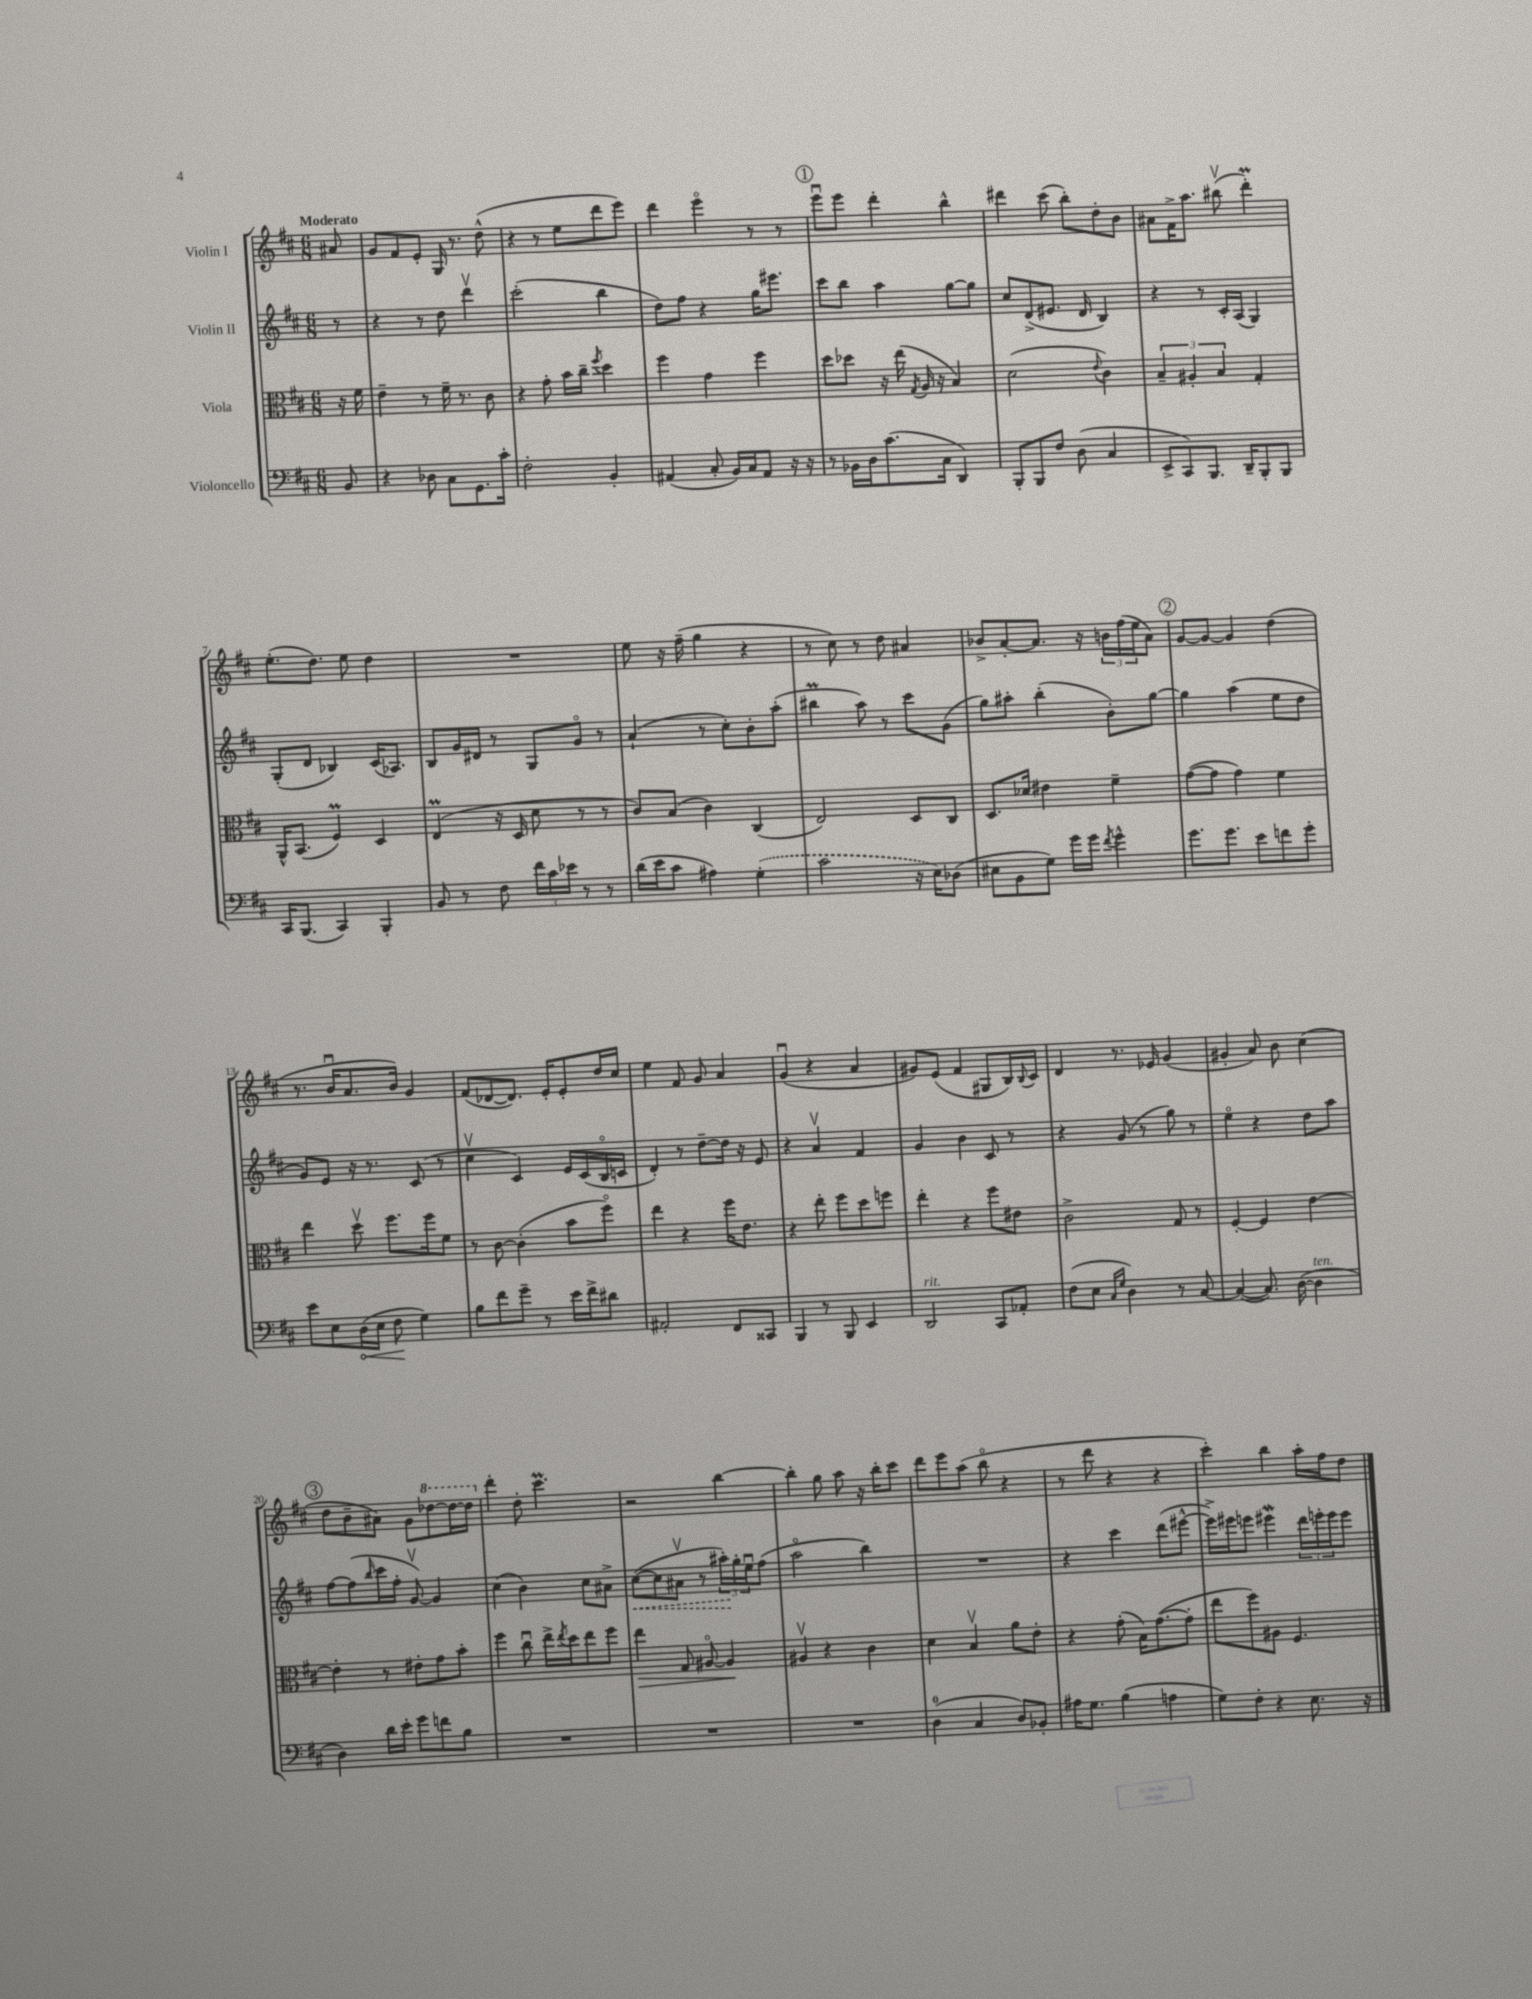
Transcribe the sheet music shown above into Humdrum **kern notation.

**kern	**dynam	**kern	**dynam	**kern	**dynam	**kern
*part4	*part4	*part3	*part3	*part2	*part2	*part1
*staff4	*staff4	*staff3	*staff3	*staff2	*staff2	*staff1
*I"Violoncello	*	*I"Viola	*	*I"Violin II	*	*I"Violin I
*clefF4	*	*clefC3	*	*clefG2	*	*clefG2
*k[f#c#]	*	*k[f#c#]	*	*k[f#c#]	*	*k[f#c#]
*M6/8	*	*M6/8	*	*M6/8	*	*M6/8
=	=	=	=	=	=	=
!	!	!	!	!	!	!LO:TX:a:B:t=Moderato
8BB/	.	16r	.	8r	.	8a#X/
.	.	16f#\	.	.	.	.
=1	=1	=1	=1	=1	=1	=1
4r	.	4e~\	.	4r	.	8g/L
.	.	.	.	.	.	8f#/
8D-X\	.	8r	.	8r	.	8e'/J
8C#\L	.	16f#~\	.	8dd\	.	16G/
.	.	8.r	.	.	.	8.r
8.GG\	.	.	.	4dddv\	.	.
.	.	8c#\	.	.	.	(8dd^^\
16c#'\Jk	.	.	.	.	.	.
=2	=2	=2	=2	=2	=2	=2
2F#'\	.	4r	.	(2ccc#'\	.	4r
.	.	8g'\	.	.	.	8r
.	.	16b\LL	.	.	.	8ee\L
.	.	16cc#~\JJ	.	.	.	.
.	.	8qff#/	.	.	.	.
4BB'/	.	4dd\	.	4bb\	.	8ddd\
.	.	.	.	.	.	8eee\J)
=3	=3	=3	=3	=3	=3	=3
(4AA#X/	.	4ff#\	.	8dd\L)	.	4ddd\
.	.	.	.	8ff#\J	.	.
8C#'/	.	4g\	.	4r	.	4eee\
16BB/LL)	.	.	.	.	.	.
16C#/J	.	.	.	.	.	.
8AA#/J	.	4ff#\	.	16gg\KL	.	8r
.	.	.	.	8.eee#X\J	.	.
16r	.	.	.	.	.	8r
16r	.	.	.	.	.	.
!!LO:REH:place=s1:t=1
=4	=4	=4	=4	=4	=4	=4
8r	.	8dd\L	.	8ccc#\L	.	8eeeu\L
16BB-X\LL	.	8dd-X\J	.	8bb\J	.	8eee\J
16D\J	.	.	.	.	.	.
(8.c#\	.	16r	.	4aa\	.	4ddd'\
.	.	(16ee\	.	.	.	.
.	.	8qG/	.	.	.	.
.	.	16A/	.	.	.	.
16C#\Jk	.	16r	.	.	.	.
4DD/)	.	4B/)	.	[8gg\L	.	4bb^^\
.	.	.	.	8gg\J]	.	.
=5	=5	=5	=5	=5	=5	=5
8BBB'/L	.	(2d\	.	8cc#/L	.	4ddd#X\
8BBB/	.	.	.	(8d^/	.	.
8F#/J	.	.	.	8.e#X/J	.	(8ccc#\
(8D\	.	.	.	.	.	8bb'\L)
.	.	.	.	16d/	.	.
.	.	8qqe/	.	.	.	.
4C#/	.	4c#\)	.	4B/)	.	8dd'\
.	.	.	.	.	.	8b\J
=6	=6	=6	=6	=6	=6	=6
8EE^/L	.	6B~/	.	4r	.	8a#X\L
8CC#/)	.	.	.	.	.	16f#^\K
.	.	6A#X'/	.	.	.	.
.	.	.	.	.	.	8.aa\J
8.BBB/J	.	.	.	8r	.	.
.	.	6B/	.	.	.	.
.	.	.	.	16c#'/LL	.	(8bb#Xv\
16DD~/KL	.	.	.	(16A/JJ	.	.
8BBB'/	.	4G'/	.	4G/)	.	4dddM'\)
8BBB/J	.	.	.	.	.	.
!!LO:LB:g=z
=7	=7	=7	=7	=7	=7	=7
16CC#/KL	.	16AA^^/KL	.	(8G'/L	.	(8.ee'\L
(8.BBB/J	.	(8.BB/J	.	.	.	.
.	.	.	.	8d/J	.	.
.	.	.	.	.	.	8.dd\J)
4CC#/)	.	4F#m/)	.	4B-X/)	.	.
.	.	.	.	.	.	8ee\
4BBB'/	.	4D/	.	(16c#/KL	.	4dd\
.	.	.	.	8.A-X/J)	.	.
=8	=8	=8	=8	=8	=8	=8
8BB/	.	(4EM/	.	8B/L	.	2.r
8r	.	.	.	16g/L	.	.
.	.	.	.	16d#X/JJ	.	.
8F#\	.	16r	.	8r	.	.
.	.	16D/	.	.	.	.
24f#\LL	.	8d\	.	8G/L	.	.
24c#\	.	.	.	.	.	.
24e-X\JJ	.	.	.	.	.	.
8r	.	8r	.	8g/J	.	.
8r	.	8r	.	8r	.	.
=9	=9	=9	=9	=9	=9	=9
(16d\LL	.	8c#/L)	.	(4a`/	.	8ee\
16e\J	.	.	.	.	.	.
8c#\J	.	(8B/J	.	.	.	16r
.	.	.	.	.	.	(16ff#~\
4A#X\)	.	4c#\)	.	8r	.	4gg\
.	.	.	.	8cc#'\L)	.	.
(4G'\	.	(4C#/	.	8b'\	.	4r
.	.	.	.	(8aa'\J	.	.
=10	=10	=10	=10	=10	=10	=10
2c#\	.	2E/)	.	4bb#Xm\	.	8r
.	.	.	.	.	.	8cc#\)
.	.	.	.	8aa\)	.	8r
.	.	.	.	8r	.	8dd\
16r	.	8D/L	.	8ccc#\L	.	4a#X/
16E\KL)	.	.	.	.	.	.
(8D-X\J	.	8C#/J	.	(8g\J	.	.
=11	=11	=11	=11	=11	=11	=11
8E#X\L	.	8.D/L	.	8gg\L)	.	8b-X^/L
8BB\	.	.	.	8aa#X'\J	.	[8a'/
.	.	16d-X/Jk	.	.	.	.
8G\J)	.	4e#X\	.	(4bb'\	.	8.a/J]
16g\LL	.	.	.	.	.	.
16g\JJ	.	.	.	.	.	16r
8qf#/	.	.	.	.	.	.
4g^^\	.	4f#~\	.	8b'\L)	.	24bn\LL
.	.	.	.	.	.	(24ff#\
.	.	.	.	.	.	24ee\J
.	.	.	.	[8gg\J	.	8a\J)
!!LO:REH:place=s1:t=2
=12	=12	=12	=12	=12	=12	=12
8.g\L	.	([8g\L	.	4gg\]	.	[8g/L
.	.	8g\J]	.	.	.	8g/J_
8.g\J	.	.	.	.	.	.
.	.	4g\)	.	(4aa\	.	4g/]
8e\L	.	.	.	.	.	.
8fn\	.	4f#\	.	8ee\L	.	(4dd\
8g'\J	.	.	.	8dd\J	.	.
!!LO:LB:g=z
=13	=13	=13	=13	=13	=13	=13
8e\L	.	4ee\	.	8g/L)	.	8.r
8E\	.	.	.	8e/J	.	.
.	.	.	.	.	.	16bu/KL
!	!LO:HP:b	!	!	!	!	!
(16D\L	<	8ddv\	.	16r	.	8.a/
16E\JJ	.	.	.	8.r	.	.
8F#\	.	8.ff#\L	.	.	.	.
.	.	.	.	.	.	16b/Jk)
4G\)	[	.	.	(8c#/	.	4g/
.	.	16ff#\k	.	.	.	.
.	.	8f#\J	.	8r	.	.
=14	=14	=14	=14	=14	=14	=14
8B\L	.	8r	.	4cc#v\	.	(8f#/L
8f#\	.	[8c#\	.	.	.	[8d-X/
8g~\J	.	(4c#'\]	.	4c#/)	.	8.d-/J])
8r	.	.	.	.	.	.
.	.	.	.	.	.	16e'/KL
16e\LL	.	8b\L	.	16e/LL	.	8e'/
16f#^\J	.	.	.	(16c#/	.	.
8d#X\J	.	8ff#\J)	.	16B/	.	16dd/L
.	.	.	.	16cn/JJ	.	16cc#/JJ
=15	=15	=15	=15	=15	=15	=15
2AA#X'/	.	4ee\	.	4d'/)	.	4ee\
.	.	4r	.	8r	.	8f#/
.	.	.	.	[8dd~\L	.	8g/
8FF#/L	.	16ff#\KL	.	16dd\Jk]	.	4a/
.	.	8.e\J	.	16r	.	.
8CC##X/J	.	.	.	8e/	.	.
=16	=16	=16	=16	=16	=16	=16
4BBB/	.	4r	.	4r	.	(4gu/
8r	.	8ee'\	.	4av/	.	4r
8BBB/	.	8ff#\L	.	.	.	.
4EE/	.	8dd\	.	4f#/	.	4a/
.	.	8ffn\J	.	.	.	.
=17	=17	=17	=17	=17	=17	=17
!LO:TX:a:i:t=rit.	!	!	!	!	!	!
2DD/	.	4ee'\	.	4g/	.	8g#X/L)
.	.	.	.	.	.	(8e/J
.	.	4r	.	4b\	.	4f#/
8CC#/L	.	8ff#\L	.	8c#/	.	8G#X/L
8AA-X'/J	.	8e#X\J	.	8r	.	16B/L)
.	.	.	.	.	.	8qqB/
.	.	.	.	.	.	16c#/JJ
=18	=18	=18	=18	=18	=18	=18
(8F#\L	.	2c#^\	.	4r	.	4d/
8E\J	.	.	.	.	.	.
16qqC#/LL	.	.	.	.	.	.
16qqG/JJ	.	.	.	.	.	.
4D\)	.	.	.	(8g/	.	8.r
.	.	.	.	8r	.	.
.	.	.	.	.	.	16e-X/
8r	.	8G/	.	8gg\)	.	(4g/
[8C#/	.	8r	.	8r	.	.
=19	=19	=19	=19	=19	=19	=19
(4C#/_	.	[4F#'/	.	4ee\	.	4g#X'/
8.C#/])	.	4F#/]	.	4r	.	8a/)
.	.	.	.	.	.	8b\
([16D\	.	.	.	.	.	.
!LO:TX:a:i:t=ten.	!	!	!	!	!	!
4D\]	.	[4e\	.	8dd\L	.	(4cc#\
.	.	.	.	8aa\J	.	.
!!LO:LB:g=z
!!LO:REH:place=s1:t=3
=20	=20	=20	=20	=20	=20	=20
4D\)	.	4e'\]	.	[8ff#\L	.	8dd\L
.	.	.	.	(8ff#\]	.	8b~\
.	.	.	.	16qqbb/	.	.
16d\LL	.	8r	.	16ccc#\L	.	8a#X\J)
16e'\JJ	.	.	.	16ff#'\JJ	.	.
8g\L	.	8e#X'\L	.	[8gv/)	.	8g\L
*	*	*	*	*	*	*8va
8fn\	.	8g\	.	4g/]	.	[8ddd-X\
8B\J	.	8b'\J	.	.	.	16ddd-\L_
.	.	.	.	.	.	16ddd-\JJ]
=21	=21	=21	=21	=21	=21	=21
*	*	*	*	*	*	*X8va
2.r	.	4ff#\	.	(4cc#\	.	4ddd'\
.	.	8cc#u\	.	4b\)	.	8dd'\
.	.	16ee^\LL	.	.	.	4.ccc#m\
.	.	8qee/	.	.	.	.
.	.	16dd\J	.	.	.	.
.	.	8ee\	.	8cc#\L	.	.
.	.	8ff#\J	.	8a#X^\J	.	.
=22	=22	=22	=22	=22	=22	=22
!	!	!	!LO:HP:b	!	!LO:HP:b	!
2.r	.	4ee\	>	([8cc#\L	<	2r
.	.	.	.	8cc#\]	.	.
.	.	8G/	.	8a#Xv\J	.	.
.	.	[8A#X/	.	8r	.	.
.	.	4A#/]	.	24aa#X'\LL)	.	[4bb\
.	.	.	.	24gg'\	[	.
.	.	.	.	24eeu\J	.	.
.	.	.	.	(8ff#\J	.	.
.	.	.	]	.	.	.
=23	=23	=23	=23	=23	=23	=23
2.r	.	4A#Xv/	.	2aa\	.	4bb'\]
.	.	4r	.	.	.	8gg\
.	.	.	.	.	.	8aa\
.	.	4c#\	.	4bb\)	.	16r
.	.	.	.	.	.	16bb'\KL
.	.	.	.	.	.	8ccc#\J
=24	=24	=24	=24	=24	=24	=24
(4D\	.	4d\	.	2.r	.	8ddd\L
.	.	.	.	.	.	8eee\
4C#/	.	4Bv/	.	.	.	(8aa\J
.	.	.	.	.	.	8bb\
8D/L)	.	8a\L	.	.	.	4r
8BB-X'/J	.	8e'\J	.	.	.	.
=25	=25	=25	=25	=25	=25	=25
16A#X\KL	.	4r	.	4r	.	8r
8.G\J	.	.	.	.	.	.
.	.	.	.	.	.	8ddd\
(4B\	.	(8g'\	.	4ccc#\	.	4r
.	.	16B\KL)	.	.	.	.
.	.	([8.g\	.	.	.	.
4An\	.	.	.	(8ddd\L	.	4r
.	.	8g'\J]	.	[8eee#X^^\J	.	.
=26	=26	=26	=26	=26	=26	=26
8G\L)	.	8ee\L	.	16eee#^\LL])	.	4ccc#'\)
.	.	.	.	16eee#X\J	.	.
8F#'\J	.	8ff#\)	.	8eeen\J	.	.
4r	.	8A#X\J	.	4eee#XW\	.	4bb\
.	.	4.F#/	.	.	.	.
8.E\	.	.	.	24ddd\LL	.	16aa'\LL
.	.	.	.	24eeen'\	.	.
.	.	.	.	.	.	16ff#\J
.	.	.	.	24eee\J	.	.
.	.	.	.	8eee\J	.	8dd\J
16r	.	.	.	.	.	.
==	==	==	==	==	==	==
*-	*-	*-	*-	*-	*-	*-
